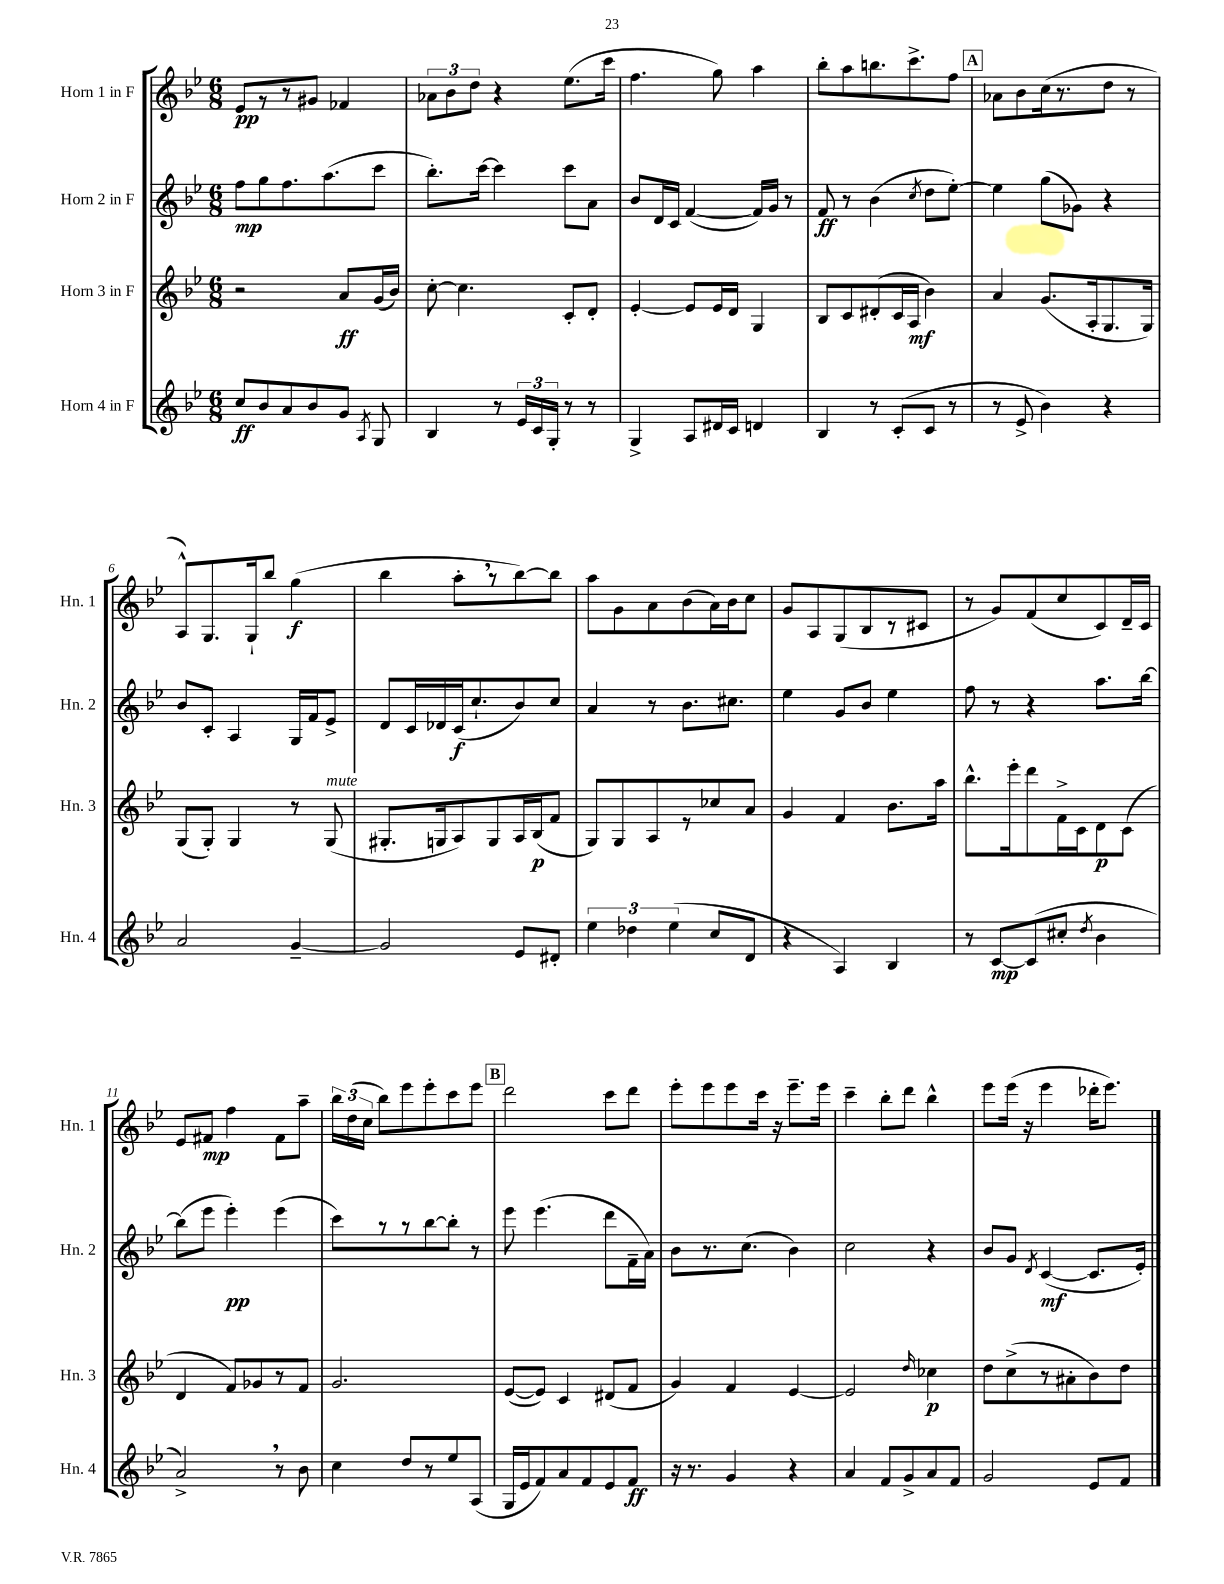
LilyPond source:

<<
\new StaffGroup <<
\new Staff = "s0" \with { instrumentName = "Horn 1 in F" shortInstrumentName = "Hn. 1" } {
    \clef treble \key bes \major \numericTimeSignature \time 6/8
    \autoBeamOff ees'8[\pp r8 r8 gis'8] fes'4 |
    \tuplet 3/2 { aes'8[ bes'8 d''8] } r4 ees''8.[( c'''16] |
    f''4. g''8) a''4 |
    bes''8[-. a''8 b''8. c'''8.-> f''8] |
    \mark \markup { \box "A" } aes'8[ bes'8 c''16( r8. d''8] r8 |
    a8[-^) g8. g16-! bes''8] g''4\f( |
    bes''4 a''8[-. \breathe r8 bes''8~) bes''8] |
    a''8[ g'8 a'8 bes'8( a'16) bes'16 c''8] |
    g'8[ a8 g8( bes8 r8 cis'8] |
    r8 g'8[) f'8( c''8 c'8) d'16-- c'16] |
    ees'8[ fis'8]\mp f''4 fis'8[ a''8]-- |
    \tuplet 3/2 { bes''16[ d''16( c''16] } bes''8[) ees'''8 ees'''8-. c'''8 ees'''8] |
    \mark \markup { \box "B" } d'''2 c'''8[ d'''8] |
    ees'''8[-. ees'''8 ees'''8 c'''16] r16 ees'''8.[-- ees'''16] |
    c'''4-- bes''8[-. d'''8] bes''4-^ |
    ees'''8[ ees'''16]( r16 ees'''4 des'''16[-. ees'''8.]) \bar "|." |
}
\new Staff = "s1" \with { instrumentName = "Horn 2 in F" shortInstrumentName = "Hn. 2" } {
    \clef treble \key bes \major \numericTimeSignature \time 6/8
    \autoBeamOff f''8[\mp g''8 f''8. a''8.( c'''8] |
    bes''8.[-.) c'''16]~ c'''4 c'''8[ a'8] |
    bes'8[ d'16 c'16] f'4~( f'16[) g'16] r8 |
    f'8\ff r8 bes'4( \acciaccatura { c''8 } d''8[ ees''8]~-.) |
    \mark \markup { \box "A" } ees''4 g''8[( ges'8]) r4 |
    bes'8[ c'8]-. a4 g16[ f'16 ees'8]-> |
    d'8[ c'16 des'16 c'16\f( c''8.-! bes'8) c''8] |
    a'4 r8 bes'8.[ cis''8.] |
    ees''4 g'8[ bes'8] ees''4 |
    f''8 r8 r4 a''8.[ bes''16]~ |
    bes''8[( ees'''8] ees'''4-.\pp) ees'''4( |
    c'''8[) r8 r8 bes''8~ bes''8]-. r8 |
    \mark \markup { \box "B" } ees'''8 ees'''4.( d'''8[ f'16-- a'16]) |
    bes'8[ r8. c''8.]( bes'4) |
    c''2 r4 |
    bes'8[ g'8] \acciaccatura { d'8 } c'4~\mf( c'8.[ ees'16]-.) \bar "|." |
}
\new Staff = "s2" \with { instrumentName = "Horn 3 in F" shortInstrumentName = "Hn. 3" } {
    \clef treble \key bes \major \numericTimeSignature \time 6/8
    \autoBeamOff r2 a'8[\ff g'16( bes'16]) |
    c''8~-. c''4. c'8[-. d'8]-. |
    ees'4~-. ees'8[ ees'16 d'16] g4 |
    bes8[ c'8 dis'8-.( c'16 a16]\mf bes'4) |
    \mark \markup { \box "A" } a'4 g'8.[( a16-. g8. g16]) |
    g8[( g8]-.) g4 r8 g8^\markup { \italic "mute" }( |
    gis8.[-. g16 a8) g8 a16 bes16\p( f'8] |
    g8[) g8 a8 r8 ces''8 a'8] |
    g'4 f'4 bes'8.[ a''16] |
    bes''8.[-^ ees'''16-. d'''8 f'16-> c'16 d'8\p c'8]( |
    d'4 f'8[) ges'8 r8 f'8] |
    g'2. |
    \mark \markup { \box "B" } ees'8[~( ees'8]) c'4 dis'8[( f'8] |
    g'4) f'4 ees'4~ |
    ees'2 \grace { d''16 } ces''4\p |
    d''8[ c''8->( r8 ais'8-. bes'8) d''8] \bar "|." |
}
\new Staff = "s3" \with { instrumentName = "Horn 4 in F" shortInstrumentName = "Hn. 4" } {
    \clef treble \key bes \major \numericTimeSignature \time 6/8
    \autoBeamOff c''8[\ff bes'8 a'8 bes'8 g'8] \acciaccatura { a8 } g8 |
    bes4 r8 \tuplet 3/2 { ees'16[ c'16 g16]-. } r8 r8 |
    g4-> a8[ dis'16 c'16] d'4 |
    bes4 r8 c'8[-.( c'8] r8 |
    \mark \markup { \box "A" } r8 ees'8-> bes'4) r4 |
    a'2 g'4~-- |
    g'2 ees'8[ dis'8]-. |
    \tuplet 3/2 { ees''4 des''4 ees''4( } c''8[ d'8] |
    r4 a4) bes4 |
    r8 c'8[~\mp c'8( cis''8]-. \acciaccatura { d''8 } bes'4 |
    a'2->) \breathe r8 bes'8 |
    c''4 d''8[ r8 ees''8 a8]( |
    \mark \markup { \box "B" } g16[ ees'16 f'8) a'8 f'8 ees'8 f'8]\ff |
    r16 r8. g'4 r4 |
    a'4 f'8[ g'8-> a'8 f'8] |
    g'2 ees'8[ f'8] \bar "|." |
}
>>
>>
